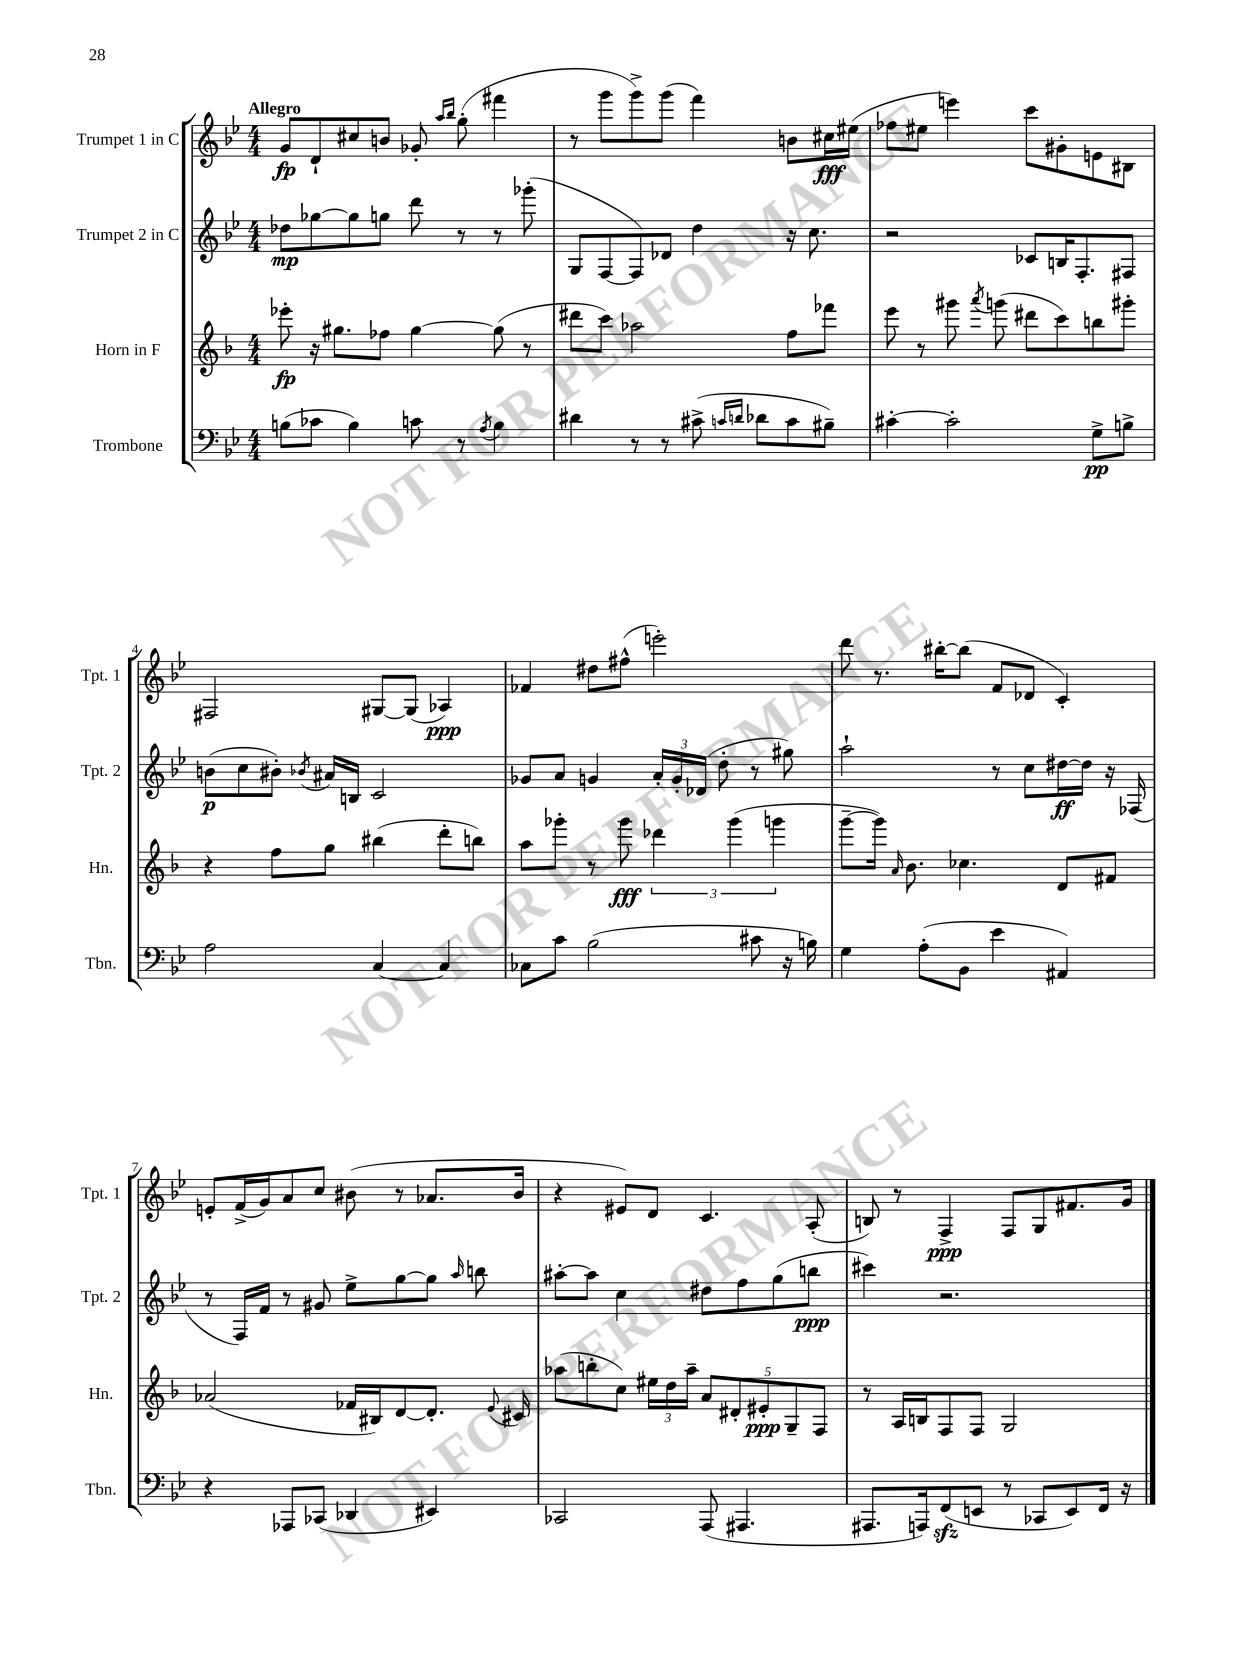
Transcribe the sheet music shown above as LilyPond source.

<<
\new StaffGroup <<
\new Staff = "s0" \with { instrumentName = "Trumpet 1 in C" shortInstrumentName = "Tpt. 1" } {
    \clef treble \key bes \major \numericTimeSignature \time 4/4 \tempo "Allegro"
    \autoBeamOff g'8[\fp d'8-! cis''8 b'8] ges'8-. \grace { a''16[ bes''16] } g''8-.( fis'''4 |
    r8 g'''8[ g'''8->) g'''8]( f'''4) b'8[ cis''16\fff eis''16]( |
    fes''8[ eis''8] e'''4) c'''8[ gis'8-. e'8 bis8] |
    fis2 gis8[~ gis8]( aes4\ppp) |
    fes'4 dis''8[ fis''8]-^( e'''2-.) |
    d'''8 r8. bis''16[~-. bis''8]( f'8[ des'8] c'4-.) |
    e'8[-. f'16->( g'16) a'8 c''8] bis'8( r8 aes'8.[ bis'16] |
    r4 eis'8[) d'8] c'4. a8-.( |
    b8) r8 f4->\ppp f8[ g8 fis'8. g'16] \bar "|." |
}
\new Staff = "s1" \with { instrumentName = "Trumpet 2 in C" shortInstrumentName = "Tpt. 2" } {
    \clef treble \key bes \major \numericTimeSignature \time 4/4
    \autoBeamOff des''8[\mp ges''8~ ges''8 g''8] d'''8 r8 r8 ges'''8-.( |
    g8[ f8~ f8) des'8] d''4 r16 c''8. |
    r2 ces'8[ b16 f8.-. fis8] |
    b'8[\p( c''8 bis'8]-.) \acciaccatura { bes'8 } ais'16[ b16] c'2 |
    ges'8[ a'8] g'4 \tuplet 3/2 { a'16[-. g'16-. des'16]( } d''8-. r8 gis''8) |
    a''2-! r8 c''8[ dis''16~\ff dis''16] r16 fes16( |
    r8 f16[) f'16] r8 gis'8 ees''8[-> g''8~ g''8] \grace { a''16 } b''8 |
    ais''8[~-. ais''8] c''4 dis''8[ f''8 g''8( b''8]\ppp |
    cis'''4) r2. \bar "|." |
}
\new Staff = "s2" \with { instrumentName = "Horn in F" shortInstrumentName = "Hn." } {
    \clef treble \key f \major \numericTimeSignature \time 4/4
    \autoBeamOff ees'''8-.\fp r16 gis''8.[ fes''8] gis''4~ gis''8( r8 |
    dis'''8[ c'''8]) aes''2 f''8[ fes'''8] |
    e'''8 r8 gis'''8 \acciaccatura { a'''8 } g'''8( dis'''8[ c'''8) b''8 gis'''8]-. |
    r4 f''8[ g''8] bis''4( d'''8[-. b''8]) |
    a''8[ ges'''8]-. r8 ges'''8\fff \tuplet 3/2 { des'''4 ges'''4( g'''4 } |
    g'''8[~-- g'''16]) \grace { a'16 } bes'8. ces''4. d'8[ fis'8] |
    aes'2( fes'16[ bis16) d'8~ d'8.]-. \appoggiatura { e'8 } cis'16 |
    aes''8[( b''8-. c''8]) \tuplet 3/2 { eis''16[ d''16 aes''16]-- } \tuplet 5/4 { a'8[ dis'8-. eis'8-.\ppp g8-- f8] } |
    r8 a16[ b16 f8 f8] g2 \bar "|." |
}
\new Staff = "s3" \with { instrumentName = "Trombone" shortInstrumentName = "Tbn." } {
    \clef bass \key bes \major \numericTimeSignature \time 4/4
    \autoBeamOff b8[( ces'8] b4) c'8 r8 \acciaccatura { a8 } b4 |
    dis'4 r8 r8 cis'8->( \grace { c'16[ d'16] } des'8[ c'8 bis8]--) |
    cis'4~-. cis'2-. g8[->\pp b8]-> |
    a2 c4~ c4 |
    ces8[ c'8] bes2( cis'8 r16 b16) |
    g4 a8[-.( bes,8] ees'4 ais,4) |
    r4 aes,,8[ ces,8]( des,4 eis,4) |
    ces,2 a,,8( ais,,4. |
    ais,,8.[ a,,16) f,8\sfz( e,8] r8 ces,8[ e,8) f,16] r16 \bar "|." |
}
>>
>>
